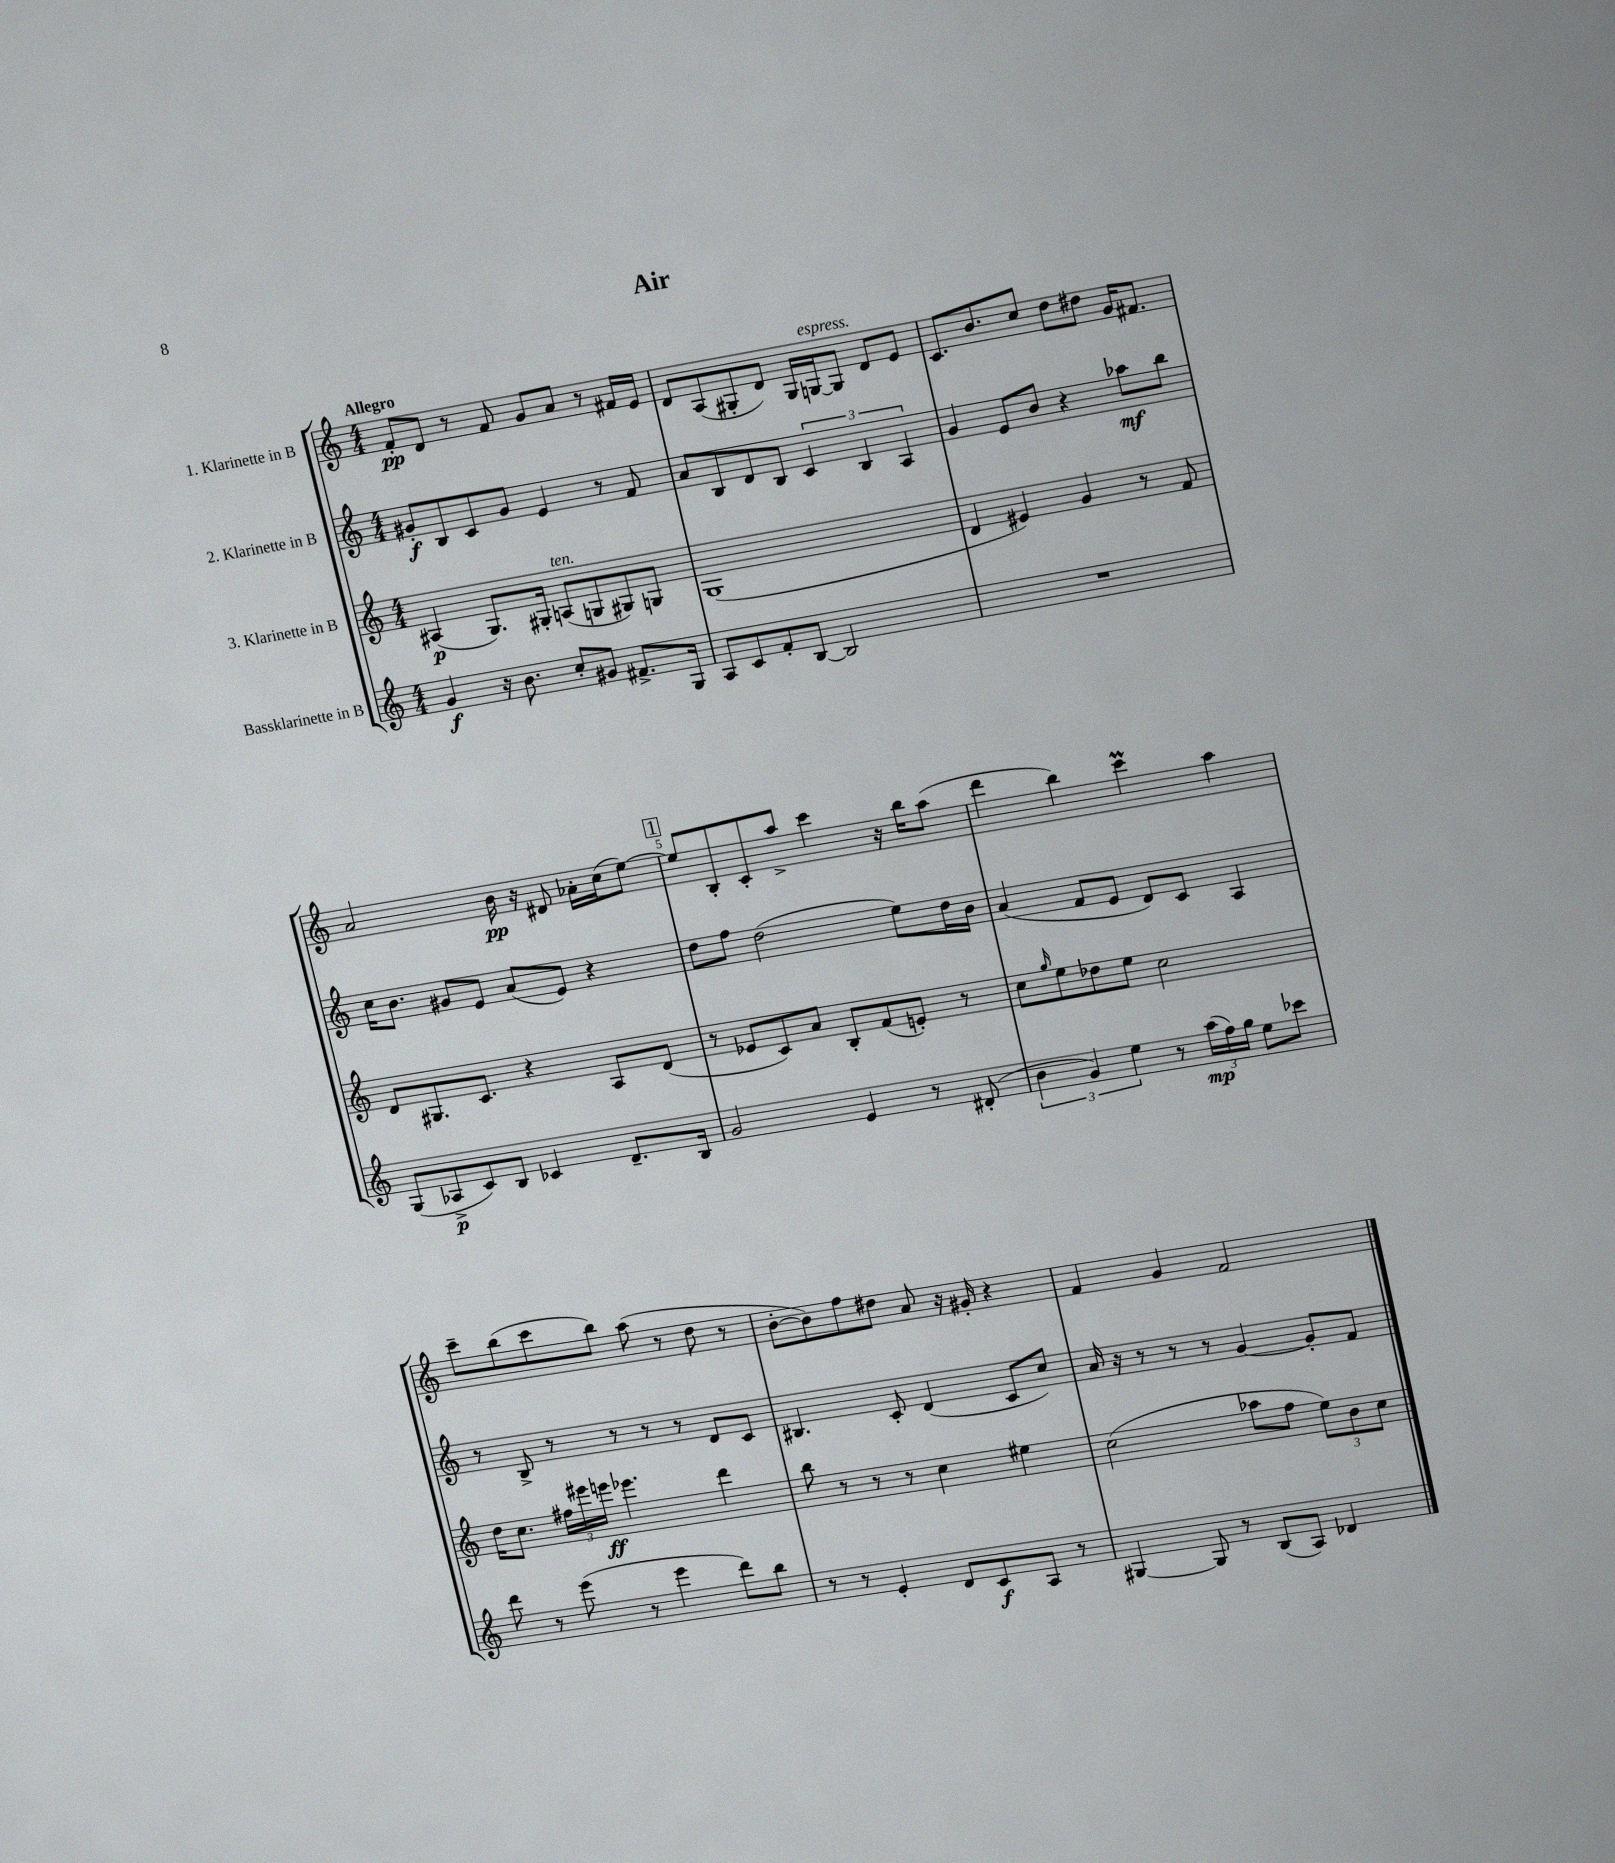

**kern	**kern	**kern	**kern
*staff4	*staff3	*staff2	*staff1
*clefG2	*clefG2	*clefG2	*clefG2
*k[]	*k[]	*k[]	*k[]
*M4/4	*M4/4	*M4/4	*M4/4
4g/	(4A#/	8g#'/L	8f'/L
.	.	8B/	8d/J
16r	8.G/L)	8c/	8r
8.b\	.	.	.
.	.	8g#/J	8f/
.	16G#'/Jk	.	.
8cc'/L	(8A/L	4e/	8g/L
8g#/J	8G/	.	8a/J
8.f#^/L	8G#/)	8r	8r
.	8G/J	8f/	16f#/LL
16G/Jk	.	.	16e/JJ
=	=	=	=
8A/L	(1G	8a/L	8d/L
8c/	.	8B/	(8A/
8f'/	.	8d/	8G#'/
[8B/J	.	8B/J	8d/J)
2B/]	.	6c/	16G#/LL
.	.	.	[16G/J
.	.	.	8G/]J
.	.	6B/	.
.	.	.	8d/L
.	.	6A/	.
.	.	.	8e/J
=	=	=	=
1r	4d/	4g/	8.c/L
.	.	.	8.b/
.	4e#/)	8e/L	.
.	.	8b/J	8cc/J
.	4g/	4r	8dd\L
.	.	.	8dd#\J
.	8r	8aa-\L	16g/LK
.	.	.	8.f#/J
.	8f/	8bb\J	.
=	=	=	=
(8G/L	8d/L	16cc\LK	2a/
.	.	8.b\J	.
8A-^/	8.G#/	.	.
8c/)	.	8g#/L	.
.	8.c/J	.	.
8B/J	.	8e/J	.
4c-/	4r	(8a/L	16b\
.	.	.	16r
.	.	8e/J)	8d#/
8.d~/L	8A/L	4r	16a-'\LL
.	.	.	(16cc\J
.	(8d/J	.	[8ee\J)
16B/Jk	.	.	.
=	=	=	=
2g/	8r	8dd\L	8ee/]L
.	8e-/L	8ff\J	8B'/
.	8c/)	(2dd\	8c'/
.	8a/J	.	8aa^/J
4e/	8B'/L	.	4ccc\
.	(8f/	.	.
8r	8e'/J)	8ee\L)	16r
.	.	.	16bb\LK
(8d#'/	8r	16dd\L	(8aa\J
.	.	16b\JJ	.
=	=	=	=
6b\	8cc\L	(4a/	4ddd\
.	16qqgg/	.	.
.	8ee\	.	.
6g/)	.	.	.
.	8dd-\	8f/L	4bb\)
6ee\	.	.	.
.	8ee\J	8e/J	.
8r	2cc\	8d/L)	4ccc\
(24aa\LL	.	8c/J	.
24ff\)	.	.	.
24gg\JJ	.	.	.
8ee\L	.	4A/	4aa\
8ccc-\J	.	.	.
=	=	=	=
8ddd\	16dd\LK	8r	8ccc~\L
.	8.cc\J	.	.
8r	.	8B^/	(8bb\
(8eee\	24ff#\LL	8r	8ccc\
.	24eee#\	.	.
.	24eee\JJ	.	.
8r	4.eee-\	8r	8bb\J)
4eee\	.	8r	(8aa\
.	.	8r	8r
8ddd\L)	4ddd\	8d/L	8dd\
8bb\J	.	8c/J	8r
=	=	=	=
8r	8bb\	4.B#/	[8b'\L
8r	8r	.	8b\])
4e'/	8r	.	8ff\
.	8r	8c'/	8dd#\J
8d/L	4cc\	(4d/	8a/
8c/	.	.	16r
.	.	.	16g#'/
8A/J	4ee#\	8c/L	4r
8r	.	8cc/J)	.
=	=	=	=
[4G#/	(2cc\	16a/	4f/
.	.	16r	.
.	.	8r	.
8G#/]	.	8r	4g/
8r	.	8r	.
(8B/L	8aa-\L	[4g/	2f/
8A/J)	8ff\J	.	.
4d-/	12ee\L)	8g'/]L	.
.	12b\	.	.
.	.	8f/J	.
.	12cc\J	.	.
==	==	==	==
*-	*-	*-	*-
